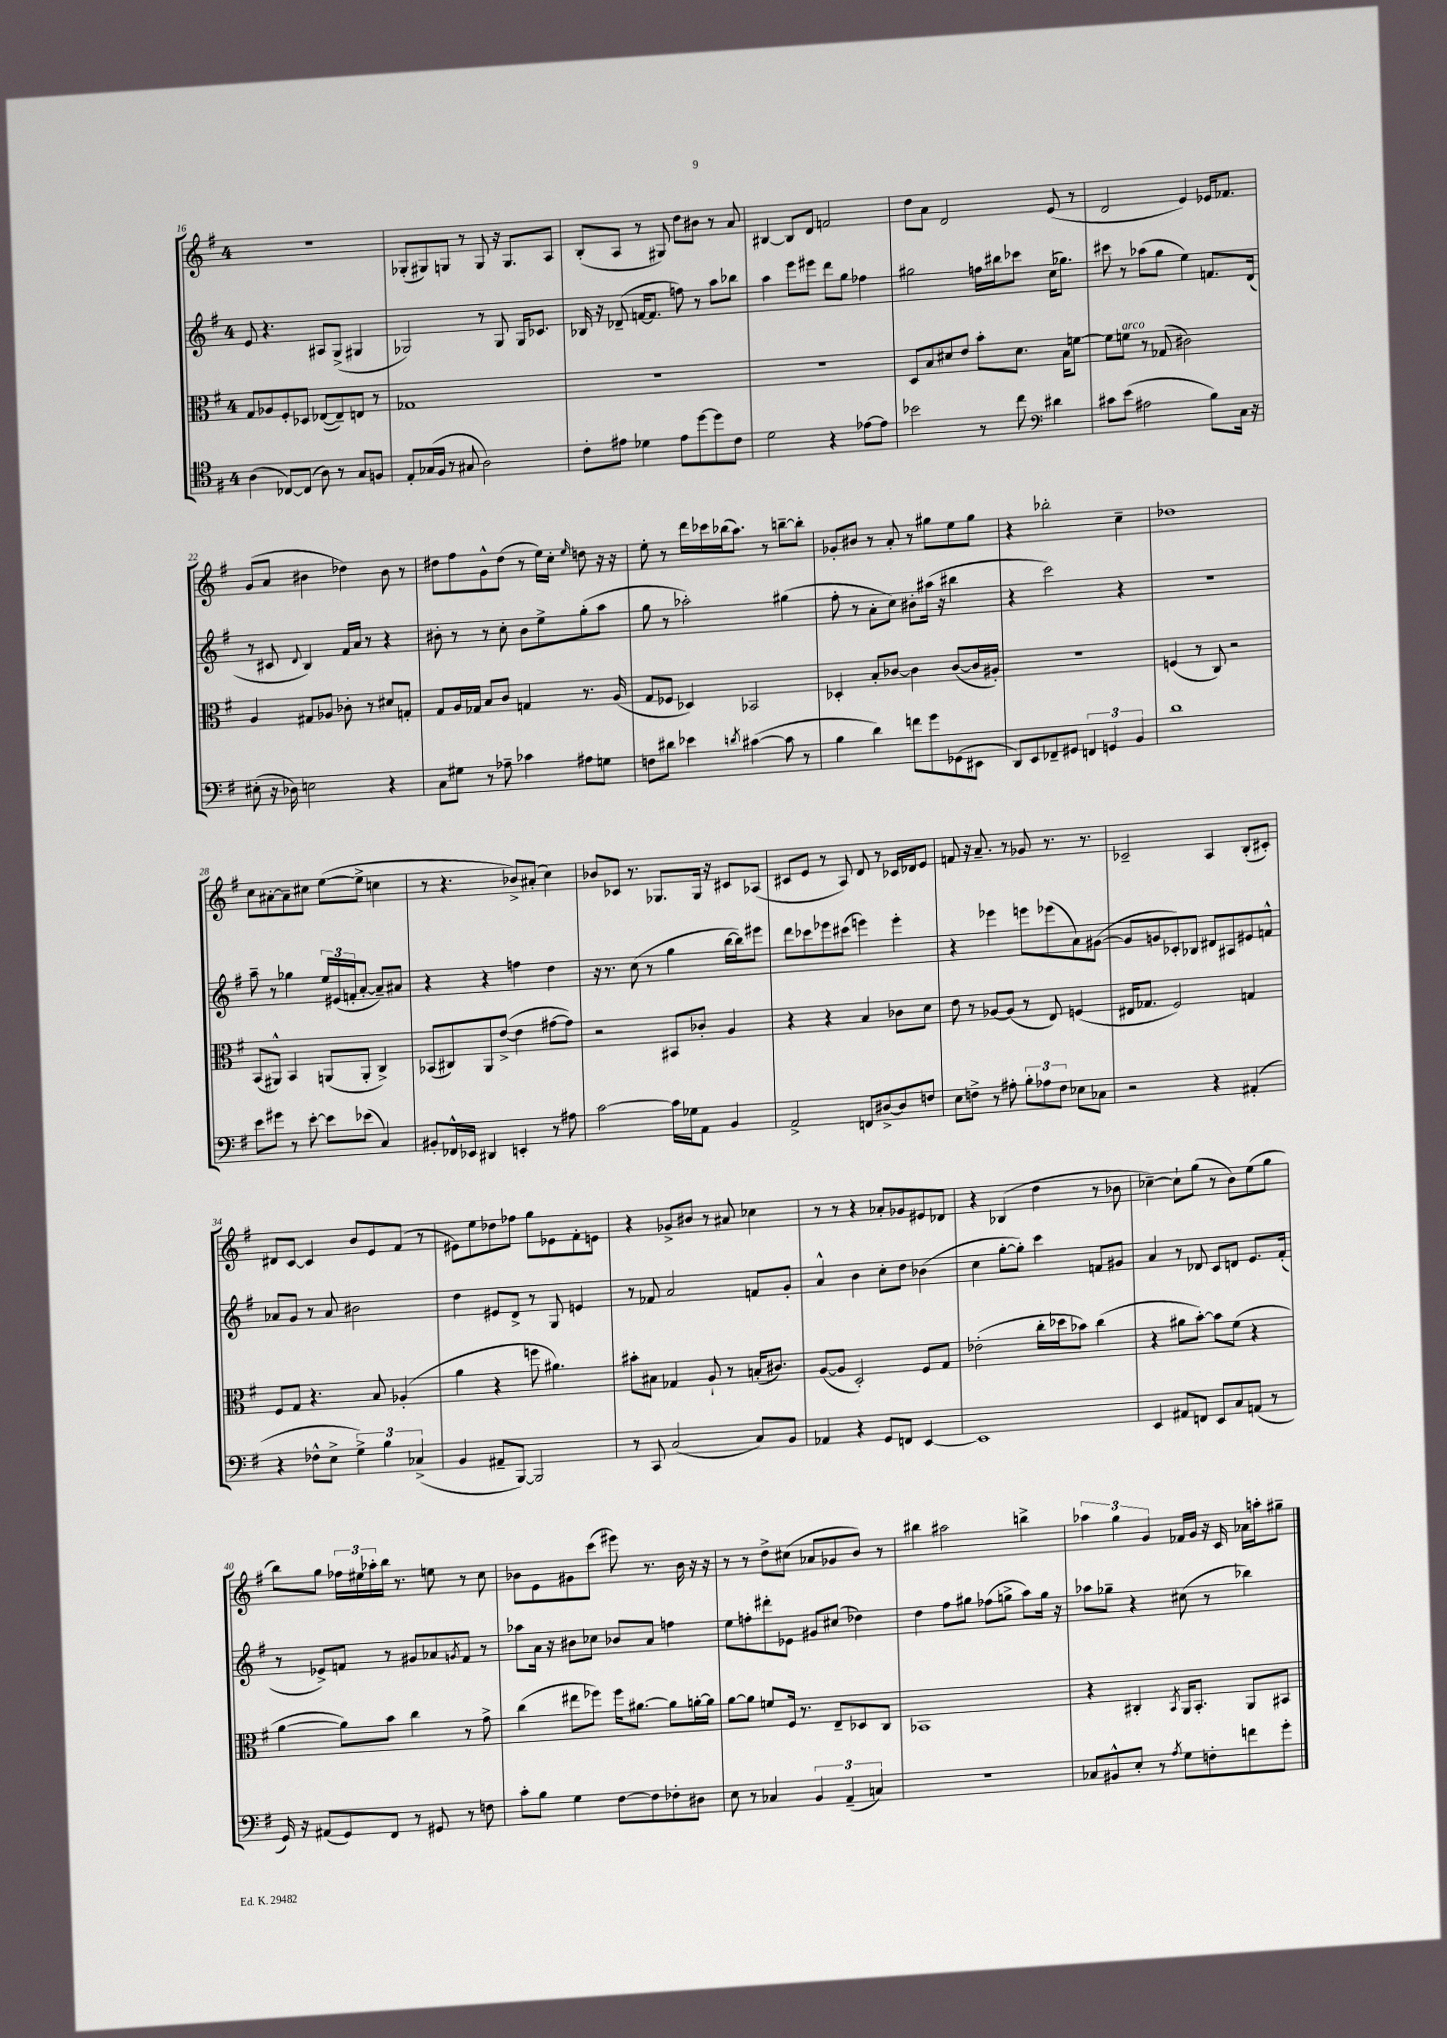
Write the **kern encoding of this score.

**kern	**kern	**kern	**kern
*staff4	*staff3	*staff2	*staff1
*clefC4	*clefC3	*clefG2	*clefG2
*k[f#]	*k[f#]	*k[f#]	*k[f#]
*M4/4	*M4/4	*M4/4	*M4/4
(4A	8G	8e	1r
.	8A-	4.r	.
[8C-)	8F#'	.	.
(8C-]	8D-	.	.
8A)	([8E-	8A#	.
8r	8E-~])	(8G^	.
8G	8E	4G#	.
8F	8r	.	.
=	=	=	=
8E'	1G-	2G-)	(8G-'
(16G-	.	.	8G#)
16F#	.	.	.
8r	.	.	8G
8G#	.	.	8r
2A)	.	8r	8G
.	.	8G-	16r
.	.	.	8.G
.	.	16G-	.
.	.	8.c-	.
.	.	.	8A
=	=	=	=
8c'	1r	16B-	(8B'
.	.	16r	.
8e#	.	(8d-~	8A
4d-	.	[16f	8r
.	.	8.f]	.
.	.	.	8G#)
8e#	.	8ff)	8dd
[8dd	.	8r	8b#
8dd]	.	8aa	8r
8c	.	8bb-	8a
=	=	=	=
2d	1r	4aa	[4B#
.	.	8eee	8B#]
.	.	8eee#	8d
4r	.	8ddd	2f
.	.	8gg	.
[8e-	.	4ff-	.
8e-]	.	.	.
=	=	=	=
2b-	8D	2gg#	8dd
.	8B	.	8a
.	8d#	.	2d
.	8e	.	.
8r	8b'	16ff	.
.	.	16bb#	.
8cc	8.d#	8ccc-	.
*clefF4	*	*	*
4d#	.	(16cc	(8e
.	16B	8.gg-)	.
.	[8f	.	8r
=	=	=	=
8c#	8f]	8ccc#	2d
(8e	8f	8r	.
2A#	8r	(8aa-	.
.	(8G-	8gg	.
.	2c#)	4ee)	4e)
8B)	.	8.f	16e-
.	.	.	8.f-
16C	.	.	.
16r	.	(16d	.
=	=	=	=
(8E#'	4A	8r	(8g
16r	.	8c#	8a
16D-)	.	.	.
.	.	8qqd	.
2E	8G#	4B)	4b#
.	8A-	.	.
.	8c-'	16f#	4dd-)
.	.	16a	.
.	8r	8r	.
4r	8d#	4r	8b#
.	8G'	.	8r
=	=	=	=
8C	8G	8b#'	8dd#
8G#	16A	8r	8ff#
.	16G-	.	.
8r	8B	8r	8g^^
8A-~	8c	8cc'	(8dd#
4c-	4G	8b#	8r
.	.	8ee^	16ee)
.	.	.	16cc'
.	.	.	16qqee
8A#	8.r	(8gg'	8dd
8G	.	8aa	16r
.	(16A	.	16r
=	=	=	=
8F	8G	8gg	8ee'
8d#	8F-	8r	8r
4e-	4D-)	2aa-')	16ddd
.	.	.	16ccc-
.	.	.	(16bb-
.	.	.	8.aa)
8qd	.	.	.
([4c#	2BB-	.	.
.	.	.	8r
8c#]	.	(4gg#	[8bb~
8r	.	.	8bb']
=	=	=	=
4B	4D-'	8ff#'	8g-'
.	.	8r	8b#
4d)	8B'	8a'	8r
.	[8c-	8cc)	8a'
8f	4c-]	8b#'	8r
8g	.	(16aa#	8gg#
.	.	16r	.
(8GG-	([8c-	4bb#	8ee
8EE#	16c-]	.	8gg#
.	16A#')	.	.
=	=	=	=
8DD)	1r	4r	4r
8EE	.	.	.
8FF-~	.	2ccc)	2bb-'
8GG#	.	.	.
6FF	.	.	.
6GG	.	.	.
.	.	4r	4cc~
6BB	.	.	.
=	=	=	=
1d	(4F	1r	1dd-
.	8r	.	.
.	8C)	.	.
.	2r	.	.
=	=	=	=
8e	(8BB	8aa~	8cc
8g#	8AA#^^)	8r	[8a#'
8r	4BB	4gg-	8a#~]
[8e'	.	.	8cc#
8e]	(8AA	24ee	([8ee
.	.	(24e#	.
.	.	24f'	.
(8e-	8AA'	[8a'	8ee^]
4C)	4C^)	8a~])	4cc
.	.	8a#	.
=	=	=	=
8BB#'	(8BB-	4r	8r
16FF-^^	8C#)	.	4.r
16EE-	.	.	.
4DD#	8AA	4r	.
.	([8e^	.	.
4EE'	4e]	4ff	8b-^)
.	.	.	(8a#'
8r	[8g#	4dd	4cc)
8A#	8g#])	.	.
=	=	=	=
[2c	2r	16r	8b-
.	.	8.r	.
.	.	.	8c-
.	.	(8cc	8.r
.	.	8r	.
.	.	.	8.G-
16c]	8BB#	4gg	.
16G-	.	.	.
8AA	8c-'	.	16G-
.	.	.	16r
4BB	4A	[16bb	8c#
.	.	16bb])	.
.	.	8eee#	(8A-
=	=	=	=
2AA^	4r	8ddd	8c#
.	.	8ccc-	8e
.	4r	8eee-	8r
.	.	(8ccc#	8A)
8FF	4B	4eee)	8d
[8D#^	.	.	8r
8D#]	8c-	4eee'	16c-
.	.	.	16d-
8F	8d	.	8e
=	=	=	=
8E	8e	4r	8f
8F^	8r	.	16r
.	.	.	8.a~
8r	[8A-	4eee-	.
8A#'	(8A-]	.	8r
12B'	8r	8eee	8g-
12A-	.	.	.
.	8E)	(8eee-	8.r
12F	.	.	.
8E-	(4F	8a)	.
.	.	.	8.r
8C-	.	([8g#	.
=	=	=	=
2r	16E#	8g#]	2c-~
.	8.G-	.	.
.	.	8g	.
.	2F#)	8c-')	.
.	.	8B-	.
4r	.	8d#	4A
.	.	8A#	.
(4AA#'	4G	8e#	(8B'
.	.	8f^^	8c#')
=	=	=	=
4r	8F#	8a-	8d#
.	8G	8g	[8c
8F-^^	4.r	8r	4c]
8E^	.	8a-	.
6G^)	.	2b#	8b
.	8B	.	8e
6B	.	.	.
.	(4A-'	.	(8f#
(6C-^	.	.	.
.	.	.	8r
=	=	=	=
4BB	4a	4dd	8e#)
.	.	.	8ee
8AA#~	4r	8e#	8dd-
[8BBB)	.	8d^	8ff-
2BBB]	8ff	8r	8gg
.	4.a#)	8G	8e-
.	.	4e	8f#'
.	.	.	8e
=	=	=	=
8r	8b#'	8r	4r
8CC	8B#	8f-	.
(2C	4G-	2a	8g-^
.	.	.	8b#
.	8A`	.	8r
.	8r	.	8a#
8C)	(16B'	8f	4cc-
.	8.c#)	.	.
8BB	.	8g'	.
=	=	=	=
4AA-	([8A	4a^^	8r
.	8A]	.	8r
4r	2D')	4b	4r
8GG	.	8cc'	8a-'
8FF	.	8dd	8g-
[4EE	8F#	(4b-	8e#
.	8G	.	8d-
=	=	=	=
1EE]	(2e-'	4cc	4r
.	.	[8gg'	(4B-
.	.	8gg'])	.
.	16cc'	4ccc	4dd
.	16dd-	.	.
.	8b-)	.	.
.	(4cc	8f	8r
.	.	8g#	8b-
=	=	=	=
4EE	4r	4a	[4cc-~)
8AA#	8a#	8r	8cc-`]
8FF	[8b')	8d-	(8gg
8EE	8b]	8c	8r
8C	(8f#	8d	8b)
(8AA	4r	8.e	(8ee
8r	.	.	8gg
.	.	(16f#'	.
=	=	=	=
16GG)	[4a	8r	8bb)
16r	.	.	.
(8AA#	.	8e-^)	8gg
8GG)	8a])	8f	24ff-
.	.	.	24ee#
.	.	.	24aa-'
8FF#	8b	8r	16bb
.	.	.	8.r
8r	4cc	8g#	.
8GG#	.	8a-	8ee
.	.	8qg	.
8r	8r	8f	8r
8F	8g^	8r	8cc
=	=	=	=
8c'	(4cc	8aa-	8b-
8B	.	16a	8e
.	.	16r	.
4G	8ee#	8b#	8g#
.	8ff-)	8cc-	(8ccc
[8F#	16ff-	8b-	8eee#)
.	[8.a#	.	.
8F#]	.	8a	8.r
8F-'	8a#]	4ff	.
.	.	.	16b-
8D#	[16a'	.	16r
.	16a]	.	16r
=	=	=	=
8E	[8a	8ee	8r
8r	8a]	8ff'	8r
4C-	8f	8ddd#'	8dd^
.	16F#	8e-	(8cc#
.	8.r	.	.
6BB	.	8g#	8a-
.	8E~	(8cc#	8g-
(6AA~	.	.	.
.	8D-	4dd-)	8b)
6C)	.	.	.
.	8C	.	8r
=	=	=	=
1r	1BB-	4dd	4bb#
.	.	8ff#	2aa#
.	.	8gg#	.
.	.	(8ff-	.
.	.	8gg^	.
.	.	8aa)	4bb^
.	.	16gg	.
.	.	16r	.
=	=	=	=
8C-	4r	8aa-	6aa-
8BB#^^	.	8gg-~	.
.	.	.	6gg
8E'	4C#'	4r	.
.	.	.	6g
8r	.	.	.
8qA	8qBB	.	.
8G	16AA	(8cc#	16f-
.	8.BB'	.	16g
8F'	.	8r	16r
.	.	.	16c
8f	8AA	4bb-)	16a-
.	.	.	16aa'
8g'	8BB#	.	8gg#~
==	==	==	==
*-	*-	*-	*-
